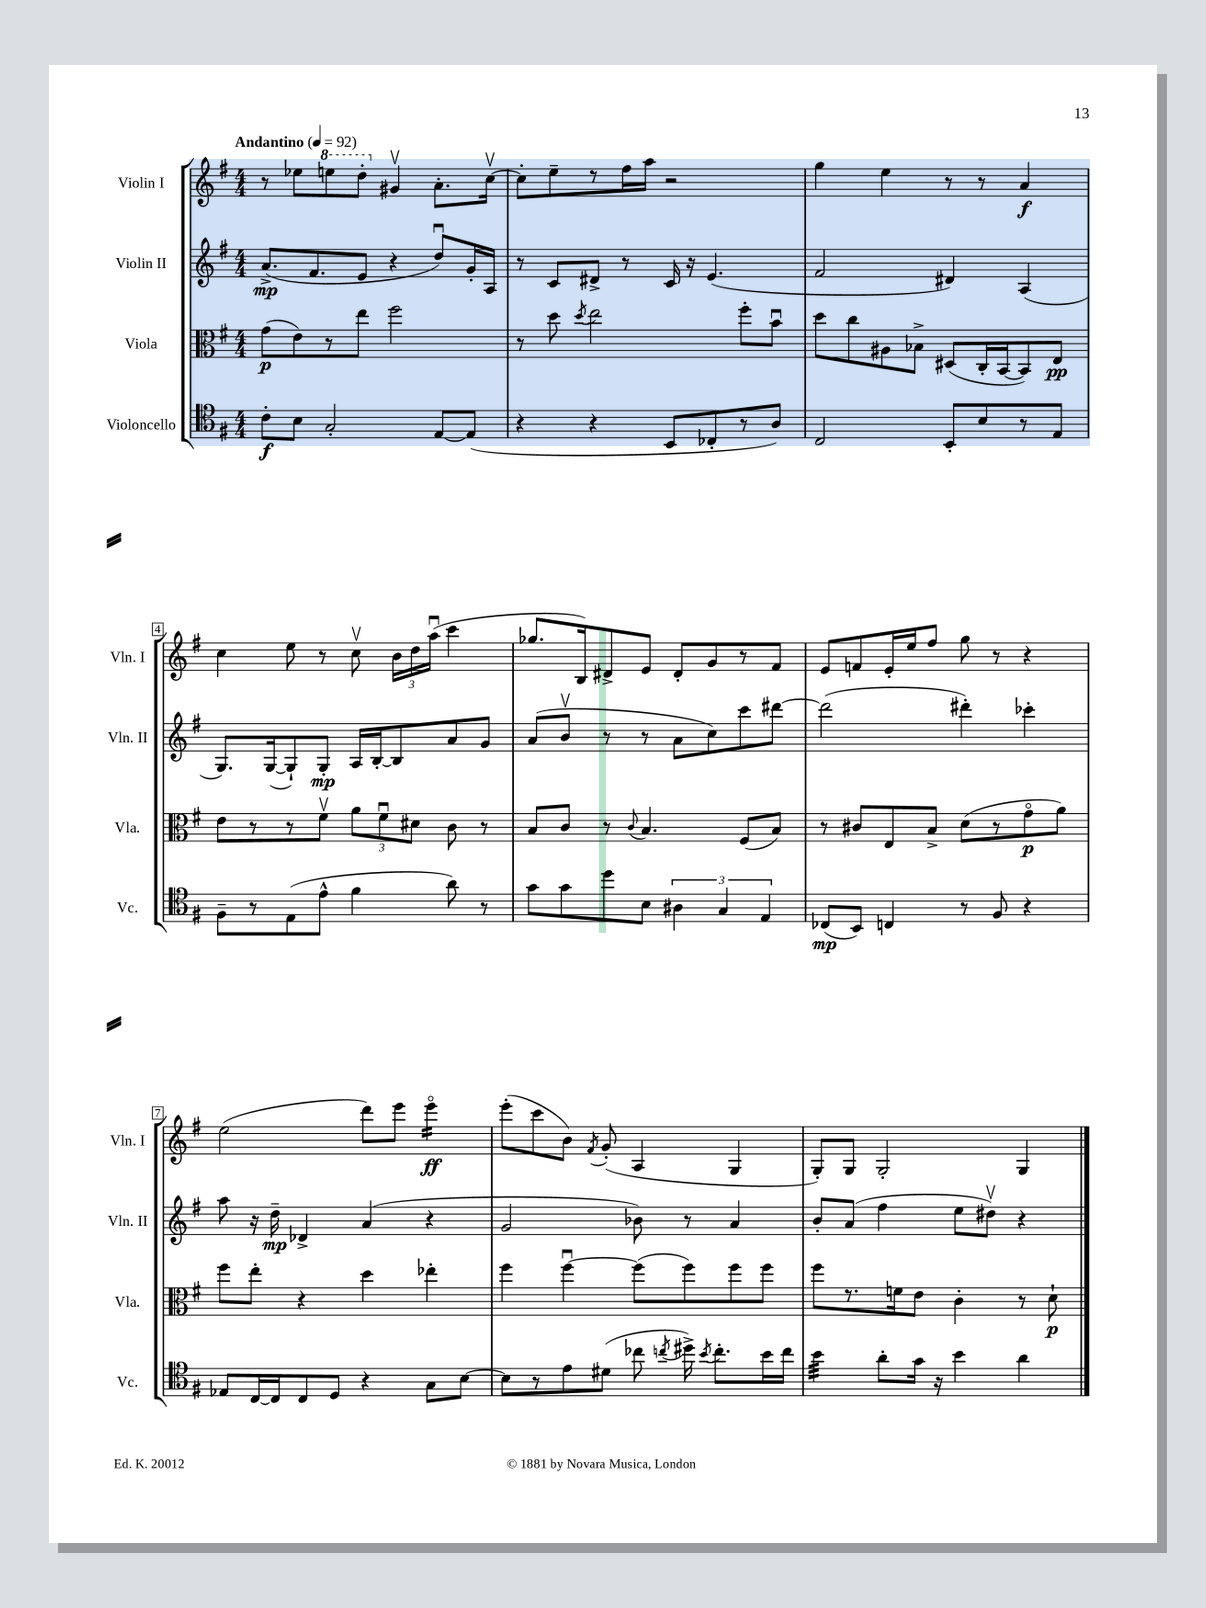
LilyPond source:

<<
\new StaffGroup <<
\new Staff = "s0" \with { instrumentName = "Violin I" shortInstrumentName = "Vln. I" } {
    \clef treble \key g \major \numericTimeSignature \time 4/4 \tempo "Andantino" 4 = 92
    \autoBeamOff r8 ees''8[ \ottava #1 e'''!8 d'''8]-. \ottava #0 gis'4\upbow a'8.[-. c''16]~\upbow |
    c''8[-. e''8-- r8 fis''16 a''16] r2 |
    g''4 e''4 r8 r8 a'4\f |
    c''4 e''8 r8 c''8\upbow \tuplet 3/2 { b'16[ d''16 a''16]\downbow( } c'''4 |
    ges''8.[ b16) dis'8-> e'8] dis'8[-. g'8 r8 fis'8] |
    e'8[ f'8 e'16-. e''16 fis''8] g''8 r8 r4 |
    e''2( d'''8[) e'''8] e'''4:16\flageolet\ff |
    e'''8[-.( c'''8 b'8]) \acciaccatura { fis'8 } g'8-.( a4 g4 |
    g8[-.) g8] g2-. g4 \bar "|." |
}
\new Staff = "s1" \with { instrumentName = "Violin II" shortInstrumentName = "Vln. II" } {
    \clef treble \key g \major \numericTimeSignature \time 4/4
    \autoBeamOff a'8.[->\mp( fis'8. e'8] r4 d''8[\downbow) g'16-. a16] |
    r8 c'8[ dis'8]-> r8 c'16 r16 e'4.( |
    fis'2 dis'4) a4( |
    g8.[) g16~( g8-!) g8]-.\mp a16[ b16~-. b8 a'8 g'8] |
    a'8[( b'8]\upbow r8 r8 a'8[ c''8) c'''8 dis'''8]~ |
    dis'''2( dis'''4-.) ces'''4-. |
    a''8 r16 d''16--\mp des'4-> a'4( r4 |
    g'2 bes'8) r8 a'4 |
    b'8[-. a'8]( fis''4 e''8[ dis''8]\upbow) r4 \bar "|." |
}
\new Staff = "s2" \with { instrumentName = "Viola" shortInstrumentName = "Vla." } {
    \clef alto \key g \major \numericTimeSignature \time 4/4
    \autoBeamOff g'8[\p( e'8) r8 e''8] fis''2 |
    r8 d''8 \acciaccatura { d''8 } e''2 fis''8[-. b'8]\downbow |
    d''8[ c''8 ais8 bes8]-> dis8[( c16-. b,16~ b,8) e8]\pp |
    e'8[ r8 r8 fis'8]\upbow \tuplet 3/2 { a'8[ fis'8\downbow dis'8] } c'8 r8 |
    b8[ c'8] r8 \appoggiatura { c'8 } b4. fis8[( b8]) |
    r8 cis'8[ e8 b8]-> d'8[( r8 g'8\flageolet\p a'8]) |
    fis''8[ e''8]-. r4 d''4 ees''4-. |
    fis''4 fis''4~\downbow fis''8[( fis''8) fis''8 fis''8] |
    fis''8[ r8. f'16 e'8] c'4-. r8 d'8-!\p \bar "|." |
}
\new Staff = "s3" \with { instrumentName = "Violoncello" shortInstrumentName = "Vc." } {
    \clef tenor \key g \major \numericTimeSignature \time 4/4
    \autoBeamOff c'8[-.\f b8] g2-. e8[~ e8]( |
    r4 r4 b,8[ ces8-. r8 a8]) |
    c2 b,8[-. b8 r8 e8] |
    fis8[-- r8 e8( e'8]-^ fis'4 a'8) r8 |
    g'8[ g'8 d''8 b8] \tuplet 3/2 { ais4 g4 e4 } |
    ces8[\mp( b,8]) c4 r8 fis8 r4 |
    ees8[ c16~ c16 c8 d8] r4 g8[ b8]~ |
    b8[ r8 e'8 dis'8]( ces''8 \acciaccatura { c''8 } dis''16->) \acciaccatura { b'8 } c''8.[-. b'16 c''16] |
    b'4:32 a'8[-. g'16] r16 b'4 a'4 \bar "|." |
}
>>
>>
\layout { \context { \Score \override BarNumber.stencil = #(make-stencil-boxer 0.1 0.3 ly:text-interface::print) } }
